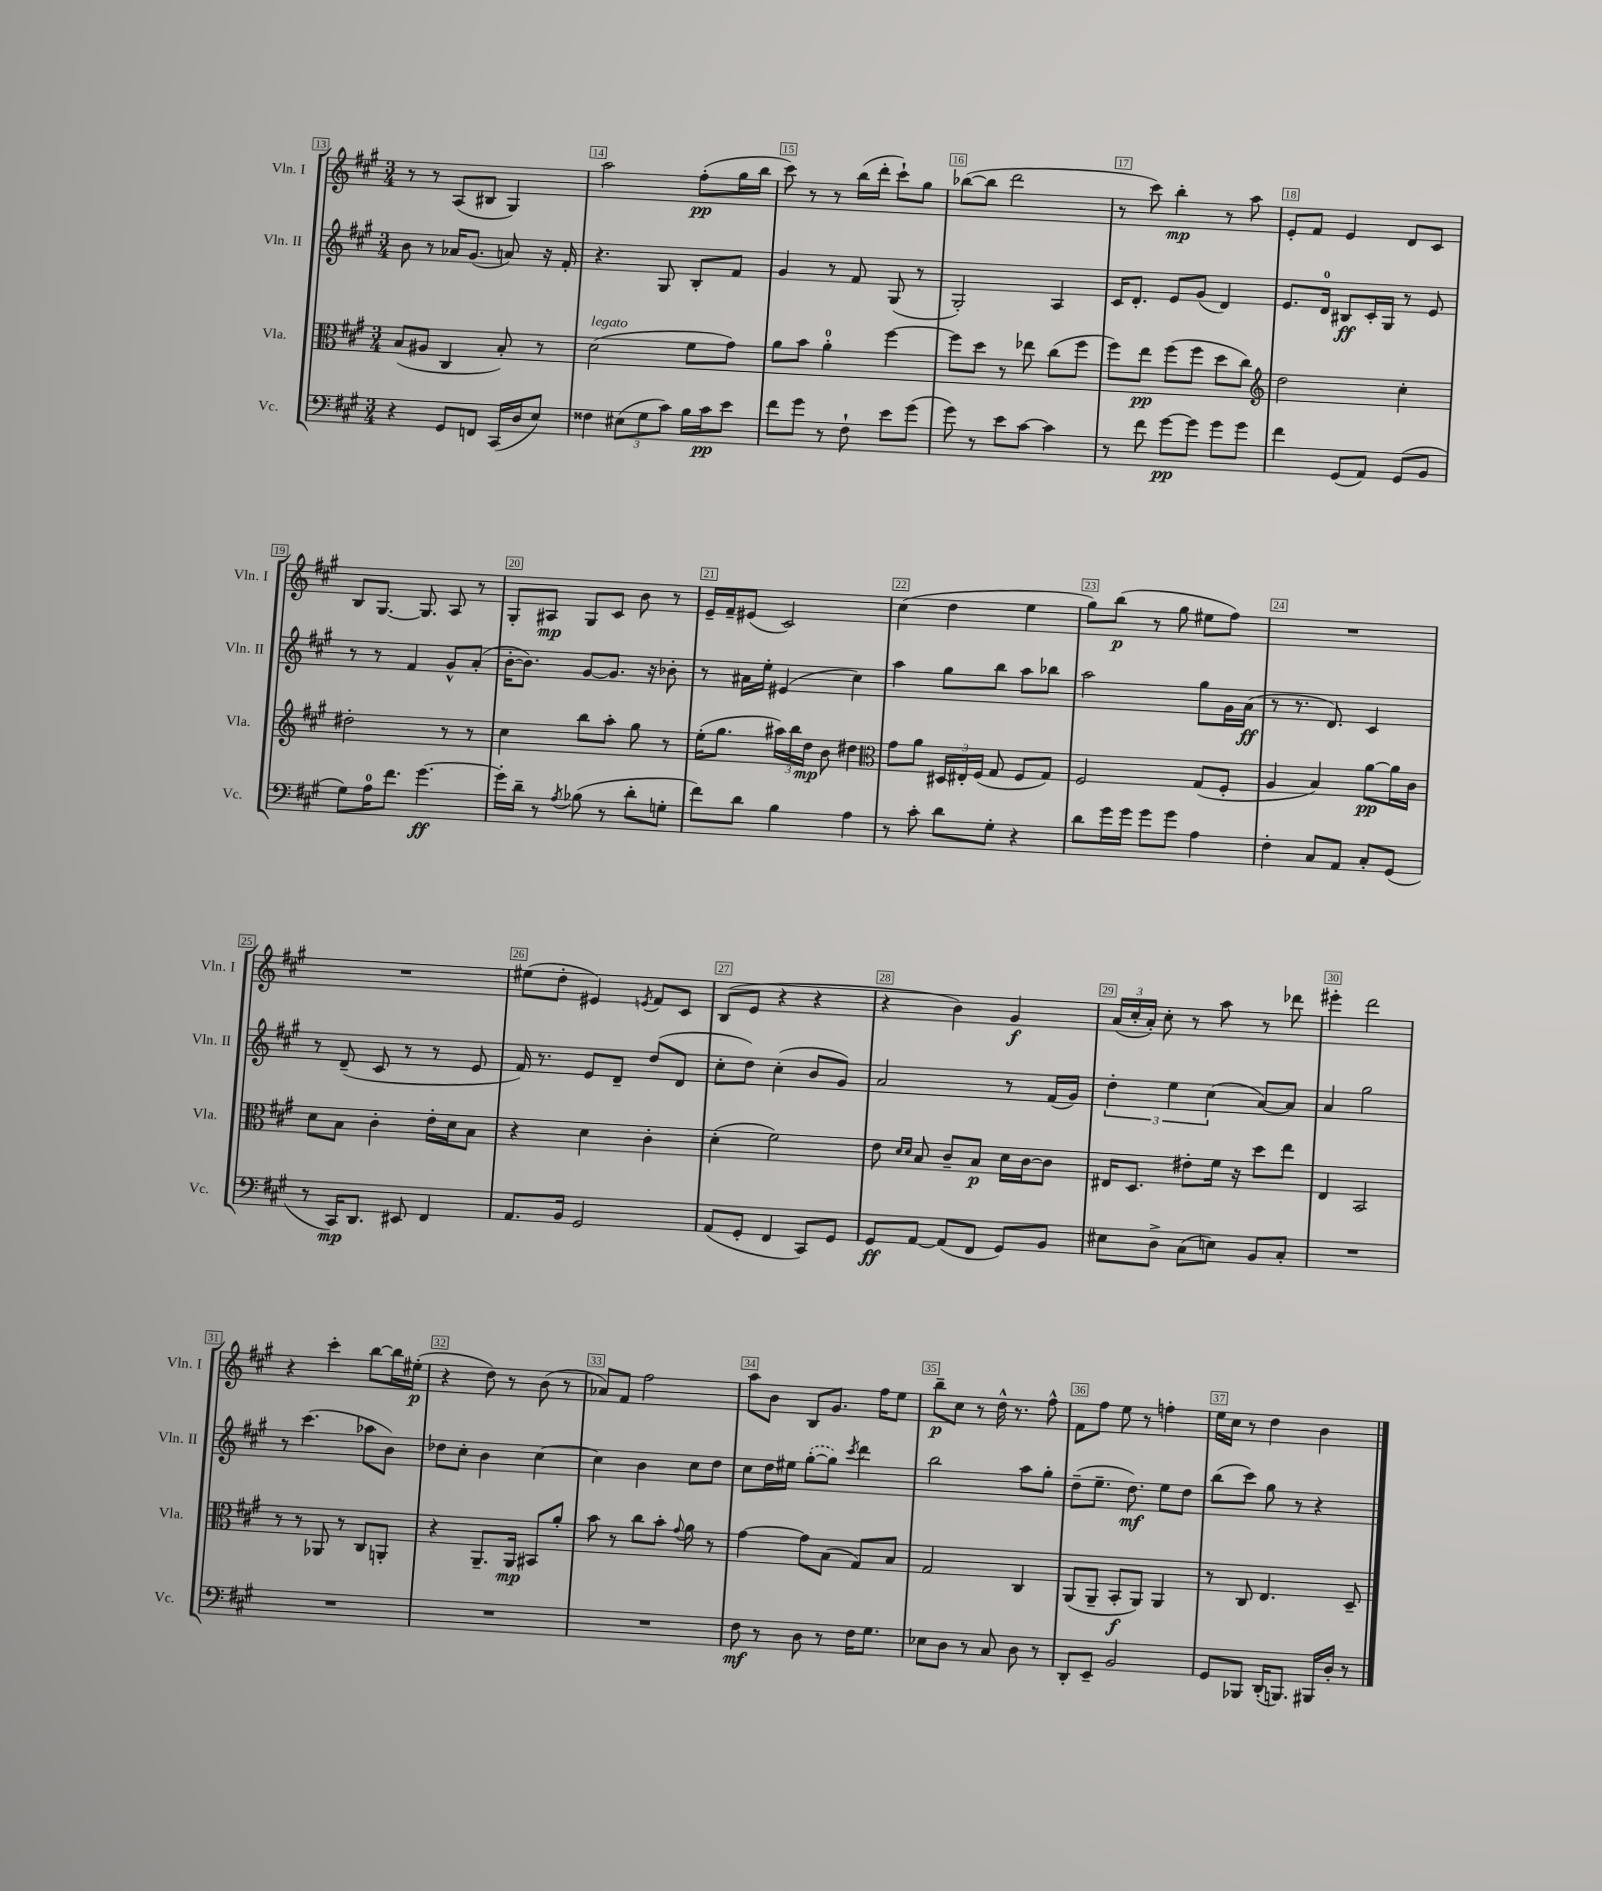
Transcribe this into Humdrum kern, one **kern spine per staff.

**kern	**kern	**kern	**kern
*staff4	*staff3	*staff2	*staff1
*clefF4	*clefC3	*clefG2	*clefG2
*k[f#c#g#]	*k[f#c#g#]	*k[f#c#g#]	*k[f#c#g#]
*M3/4	*M3/4	*M3/4	*M3/4
4r	(8B/L	8b\	8r
.	8A#/J	8r	8r
8GG#/L	4C#/	16a-/LK	(8A/L
.	.	(8.g#/J	.
8FF/J	.	.	8B#/J
(16CC#/LL	8B'/)	8a/)	4G#/)
16D/J	.	.	.
8E/J)	8r	16r	.
.	.	16f#'/	.
=	=	=	=
4F##\	(2d\	4.r	2aa\
(12E#\L	.	.	.
12G#\	.	.	.
.	.	8G#/	.
12c#\J)	.	.	.
16B\LL	8f#\L	8B'/L	(8ff#'\L
16c#\J	.	.	.
8e\J	8g#\J)	8f#/J	16gg#\L
.	.	.	16bb\JJ
=	=	=	=
8f#\L	8a\L	4g#/	8ccc#\)
8g#\J	8b\J	.	8r
8r	4a'\	8r	8r
8F#`\	.	8f#/	(16bb\LL
.	.	.	16ddd'\JJ
8e\L	[4ff#\	(8G#/	8ccc#`\L)
(8g#\J	.	8r	8gg#\J
=	=	=	=
8g#\)	8ff#\]L	2G#'/)	([8bb-\L
8r	8dd\J	.	8bb-\]J
8e\L	8r	.	2ddd\
[8c#\J	8ee-\	.	.
4c#\]	(8cc#\L	4A/	.
.	8ff#\J	.	.
=	=	=	=
8r	8ff#\L)	16c#/LK	8r
.	.	8.d'/J	.
8f#\	8ee\J	.	8ccc#\)
[8g#\L	(8ff#\L	8e/L	4bb'\
8g#\]J	8ff#\J	(8g#/J	.
8g#\L	8dd\L	4d/)	8r
8g#\J	8cc#\J)	.	8aa\
=	=	=	=
*	*clefG2	*	*
4f#\	2dd\	8.e/L	8e'/L
.	.	.	8f#/J
.	.	16d/Jk	.
(8GG#/L	.	8B#/L	4e/
8AA/J)	.	16c#'/L	.
.	.	16G#/JJ	.
(8GG#/L	4cc#'\	8r	8d/L
8BB/J	.	8e/	8c#/J
=	=	=	=
8G#\L)	2dd#'\	8r	8B/L
16A\K	.	8r	[8.G#/J
8.f#\J	.	.	.
.	.	4f#/	.
.	.	.	8.G#/]
[4.g#\	.	.	.
.	8r	8g#^^/L	8A/
.	8r	(8a'/J	8r
=	=	=	=
16g#'\]LL	4cc#\	[16b'\LK	8G#'/L
16d~\JJ	.	8.b\]J)	.
8r	.	.	8A#/J
8qA/	.	.	.
(8B-\	8bb\L	[8g#/L	8G#/L
8r	8aa'\J	8.g#/]J	8c#/J
8d'\L	8gg#\	.	8b\
.	.	16r	.
8G'\J	8r	8b-'\	8r
=	=	=	=
8f#\L)	(16ee'\LK	8r	16e~/LL
.	8.gg#\J	.	16f#~/J
8d\J	.	16a#\LL	(8e#/J
.	.	16ee'\JJ	.
4B\	24aa#\LL)	(4e#/	2c#/)
.	24bb\	.	.
.	24dd\JJ	.	.
.	8b\	.	.
4A\	4dd#\	4cc#\)	.
=	=	=	=
*	*clefC3	*	*
8r	8g#\L	4aa\	(4cc#\
8c#'\	8a\J	.	.
8d\L	24D#/LL	8gg#\L	4dd\
.	24E#'/	.	.
.	(24F#/JJ	.	.
8G#'\J	8G#/	8bb\J	.
4r	8F#/L	8aa\L	4ee\
.	8G#/J)	8bb-\J	.
=	=	=	=
8d\L	2F#/	2aa\	8gg#\L)
16g#\L	.	.	(8bb\J
16g#\JJ	.	.	.
8g#\L	.	.	8r
8g#\J	.	.	8gg#\
4A\	(8G#/L	8gg#\L	8ee#\L
.	8F#'/J	16g#\L	8ff#\J)
.	.	(16a\JJ	.
=	=	=	=
4F#'\	4A/	8r	2.r
.	.	8.r	.
8C#/L	4B/)	.	.
.	.	8.d/)	.
8AA/J	.	.	.
8C#'/L	[8a\L	4c#/	.
(8GG#/J	16a\]L	.	.
.	16c#\JJ	.	.
=	=	=	=
8r	8d\L	8r	2.r
16CC#/LK)	8B\J	(8d~/	.
8.DD/J	.	.	.
.	4c#'\	8c#/	.
8EE#/	.	8r	.
4FF#/	16e'\LL	8r	.
.	16d\J	.	.
.	8B\J	8e/	.
=	=	=	=
8.AA/L	4r	16f#/)	(8ee#\L
.	.	8.r	.
.	.	.	8dd'\J
16BB/Jk	.	.	.
2GG#/	4d\	8e/L	4e#/)
.	.	8d~/J	.
.	.	.	8qe/
.	4c#'\	(8dd/L	8f#/L
.	.	8d/J	8c#/J
=	=	=	=
(8AA/L	(4d'\	8cc#'\L	(8B/L
8GG#'/J	.	8dd\J)	8e/J
4FF#/	2f#\)	(4cc#'\	4r
8CC#/L)	.	8b/L	4r
8GG#/J	.	8g#/J)	.
=	=	=	=
8GG#/L	8e\	2a/	4r
.	16qqd/LL	.	.
.	16qqd/JJ	.	.
[8AA/J	8B/	.	.
(8AA/]L	8c#~/L	.	4b\)
8FF#/J	8B/J	.	.
8GG#/L)	16d\LL	8r	4g#/
.	[16c#\J	.	.
8BB/J	8c#\]J	(16f#/LL	.
.	.	16g#/JJ)	.
=	=	=	=
8E#\L	16E#/LK	6dd'\	(24a/LL
.	.	.	24cc#'/
.	8.D/J	.	.
.	.	.	24a'/JJ)
8D^\J	.	.	8cc#'\
.	.	6ee\	.
(8C#\L	8e#'\L	.	8r
.	.	(6cc#\	.
8E\J)	16f#\Jk	.	8aa\
.	16r	.	.
8BB/L	8dd\L	[8a/L)	8r
8C#'/J	8ee\J	8a/]J	8ddd-\
=	=	=	=
2.r	4E/	4a/	4eee#'\
.	2BB/	2gg#\	2ddd\
=	=	=	=
2.r	8r	8r	4r
.	8r	(4.ccc#\	.
.	8AA-/	.	4ccc#'\
.	8r	.	.
.	8C#/L	8aa-\L	[8bb\L
.	8AA'/J	8b\J)	16bb\]L
.	.	.	(16ee#'\JJ
=	=	=	=
2.r	4r	8dd-\L	4r
.	.	8cc#'\J	.
.	8.AA~/L	4b\	8dd\)
.	.	.	8r
.	16AA/Jk	.	.
.	8BB#/L	[4cc#\	(8b\
.	8a'/J	.	8r
=	=	=	=
2.r	8b\	4cc#\]	8a-/L)
.	8r	.	8f#/J
.	8cc#\L	4b\	2ff#\
.	8b'\J	.	.
.	8qqg#/	.	.
.	8a\	8cc#\L	.
.	8r	8dd\J	.
=	=	=	=
8F#\	[4g#\	8cc#\L	8aa\L
8r	.	16dd\L	8b\J
.	.	16ee#\JJ	.
8D\	8g#\]L	([8gg#'\L	8B/L
8r	(8B\J	8gg#\]J)	8.g#/J
.	.	8qccc#/	.
16F#\LK	8G#/L)	4ddd\	.
8.G#\J	.	.	16ff#\LK
.	8B/J	.	8ee\J
=	=	=	=
8E-\L	2G#/	2bb\	8bb~\L
8D\J	.	.	8cc#\J
8r	.	.	8r
8C#/	.	.	16dd^^\
.	.	.	8.r
8D\	4C#/	8aa\L	.
8r	.	8gg#'\J	8ff#^^\
=	=	=	=
8DD'/L	(8AA/L	(8dd~\L	8f#\L
8EE~/J	8AA~/J	8.ee~\J	8ff#\J
2BB/	8BB'/L	.	8ee\
.	.	8.dd\)	.
.	8AA/J)	.	8r
.	4AA/	8ee\L	4ff'\
.	.	8dd\J	.
=	=	=	=
8GG#/L	8r	(8bb\L	16ee\LL
.	.	.	16cc#\JJ
8BBB-/J	8C#/	8ccc#\J)	8r
(16DD'/LK	4.E/	8gg#\	4dd\
8.BBB/J)	.	.	.
.	.	8r	.
16BBB#/LL	.	4r	4b\
16D'/JJ	.	.	.
8r	8D~/	.	.
==	==	==	==
*-	*-	*-	*-
